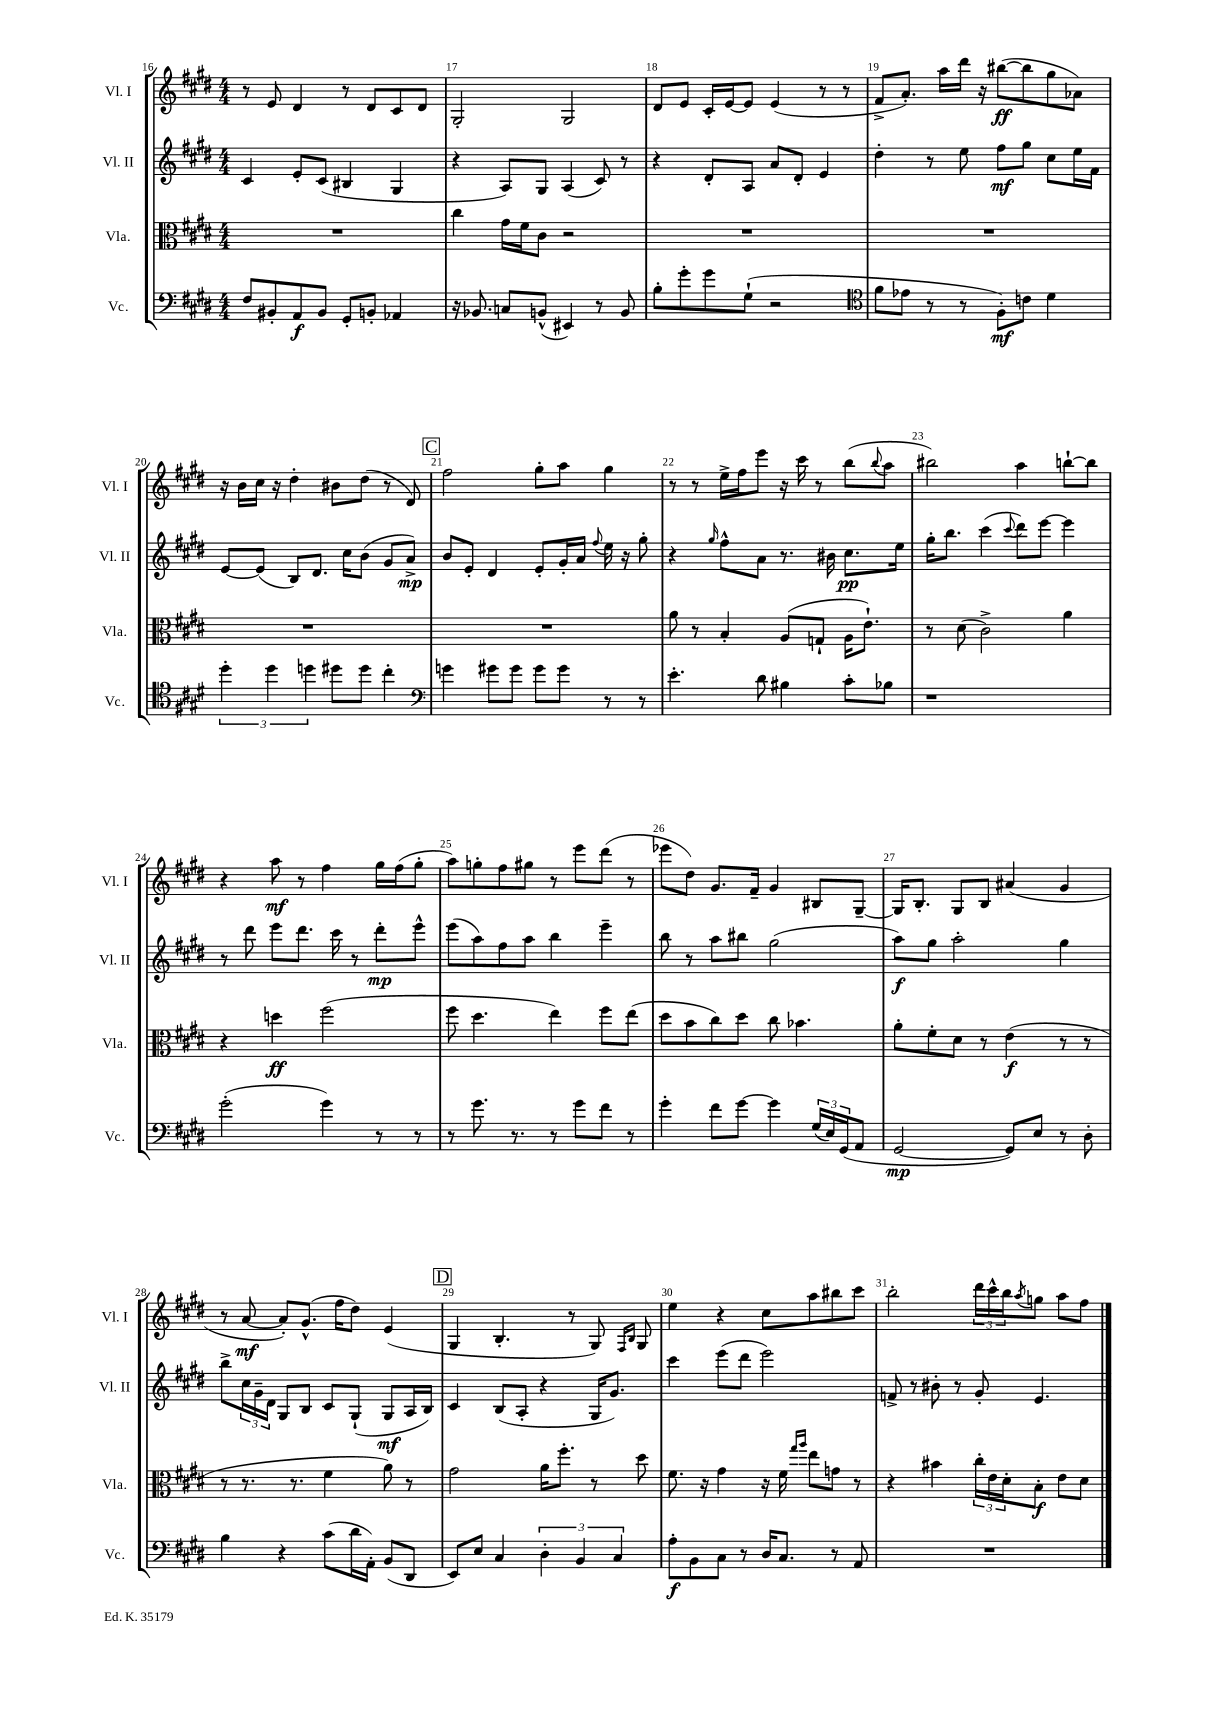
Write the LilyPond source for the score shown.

<<
\new StaffGroup <<
\new Staff = "s0" \with { instrumentName = "Vl. I" shortInstrumentName = "Vl. I" } {
    \clef treble \key e \major \numericTimeSignature \time 4/4
    r8 e'8 dis'4 r8 dis'8 cis'8 dis'8 |
    gis2-. gis2 |
    dis'8 e'8 cis'16-. e'16~ e'8 e'4( r8 r8 |
    fis'8-> a'8.-.) a''16 dis'''16 r16 bis''8~\ff( bis''8 gis''8 aes'8) |
    r16 b'16 cis''16 r16 dis''4-. bis'8 dis''8( r8 dis'8) |
    \mark \markup { \box "C" } fis''2 gis''8-. a''8 gis''4 |
    r8 r8 e''16-> fis''16 e'''8 r16 cis'''16 r8 b''8( \appoggiatura { b''8 } a''8 |
    bis''2) a''4 b''8~-! b''8 |
    r4 a''8\mf r8 fis''4 gis''16 fis''16( gis''8-. |
    a''8) g''8-. fis''8 gis''8 r8 e'''8 dis'''8( r8 |
    ees'''8 dis''8) gis'8. fis'16-- gis'4 bis8 gis8~-- |
    gis16 b8.-. gis8 b8 ais'4( gis'4 |
    r8 a'8~\mf a'8-.) gis'8.-^( fis''16 dis''8) e'4( |
    \mark \markup { \box "D" } gis4 b4.-. r8 gis8) \grace { fis16 b16 } gis8 |
    e''4 r4 cis''8 a''8 bis''8 cis'''8 |
    b''2-. \tuplet 3/2 { dis'''16 cis'''16-^ b''16 } \acciaccatura { a''8 } g''8 a''8 fis''8 \bar "|." |
}
\new Staff = "s1" \with { instrumentName = "Vl. II" shortInstrumentName = "Vl. II" } {
    \clef treble \key e \major \numericTimeSignature \time 4/4
    cis'4 e'8-. cis'8( bis4 gis4 |
    r4 a8) gis8 a4( cis'8) r8 |
    r4 dis'8-. a8 a'8 dis'8-. e'4 |
    dis''4-. r8 e''8 fis''8\mf gis''8 cis''8 e''16 fis'16 |
    e'8~ e'8( b8) dis'8. cis''16 b'8( gis'8 a'8->\mp) |
    \mark \markup { \box "C" } b'8 e'8-. dis'4 e'8-. gis'16-. a'16 \appoggiatura { fis''8 } e''16 r16 gis''8-. |
    r4 \grace { gis''16 } fis''8-^ a'8 r8. bis'16 cis''8.\pp e''16 |
    gis''16-. b''8. cis'''4( \appoggiatura { cis'''8 } dis'''8) e'''8~ e'''4 |
    r8 dis'''8 e'''8 dis'''8. cis'''16 r8 dis'''8-.\mp e'''8-^ |
    e'''8( a''8) fis''8 a''8 b''4 e'''4-- |
    b''8 r8 a''8 bis''8 gis''2( |
    a''8\f) gis''8 a''2-. gis''4 |
    b''8-> \tuplet 3/2 { cis''16 gis'16-- dis'16 } gis8 b8 cis'8 gis8-!( gis8\mf a16 b16) |
    \mark \markup { \box "D" } cis'4 b8( a8-. r4 gis16 gis'8.) |
    cis'''4 e'''8( dis'''8 e'''2) |
    f'8-> r8 bis'8-. r8 gis'8-. e'4. \bar "|." |
}
\new Staff = "s2" \with { instrumentName = "Vla." shortInstrumentName = "Vla." } {
    \clef alto \key e \major \numericTimeSignature \time 4/4
    R1 |
    cis''4 gis'16 fis'16 cis'8 r2 |
    R1 |
    R1 |
    R1 |
    \mark \markup { \box "C" } R1 |
    a'8 r8 b4-. a8( g8-! a16 e'8.-!) |
    r8 dis'8( cis'2->) a'4 |
    r4 d''4\ff fis''2( |
    fis''8 dis''4. e''4) fis''8 e''8( |
    dis''8 b'8 cis''8) dis''8 cis''8 bes'4. |
    a'8-. fis'8-. dis'8 r8 e'4\f( r8 r8 |
    r8 r8. r8. fis'4 a'8) r8 |
    \mark \markup { \box "D" } gis'2 a'16 fis''8.-. r8 dis''8 |
    fis'8. r16 gis'4 r16 fis'16 \grace { gis''16 a''16 } e''8 g'8 r8 |
    r4 bis'4 \tuplet 3/2 { cis''16-. e'16 dis'16-. } b8-.\f e'8 dis'8 \bar "|." |
}
\new Staff = "s3" \with { instrumentName = "Vc." shortInstrumentName = "Vc." } {
    \clef bass \key e \major \numericTimeSignature \time 4/4
    fis8 bis,8-. a,8\f bis,8 gis,8-. b,8-. aes,4 |
    r16 bes,8. c8 b,8-^( eis,4) r8 b,8 |
    b8-. gis'8-. gis'8 gis8-!( r2 |
    \clef tenor fis'8 ees'8 r8 r8 fis8-.\mf) c'8 dis'4 |
    \tuplet 3/2 { dis''4-. dis''4 d''4 } dis''8 dis''8 cis''4-. |
    \mark \markup { \box "C" } \clef bass g'4 gis'8 gis'8 gis'8 gis'8 r8 r8 |
    e'4.-. dis'8 bis4 cis'8-. bes8 |
    r1 |
    gis'2-.( gis'4) r8 r8 |
    r8 gis'8. r8. r8 gis'8 fis'8 r8 |
    gis'4-. fis'8 gis'8~ gis'4 \tuplet 3/2 { gis16( e16) gis,16( } a,8 |
    gis,2~\mp gis,8) e8 r8 dis8-. |
    b4 r4 cis'8( dis'16 a,16-.) b,8( dis,8 |
    \mark \markup { \box "D" } e,8) e8 cis4 \tuplet 3/2 { dis4-. b,4 cis4 } |
    a8-.\f b,8 cis8 r8 dis16 cis8. r8 a,8 |
    R1 \bar "|." |
}
>>
>>
\layout { \context { \Score currentBarNumber = #16 \override BarNumber.break-visibility = ##(#f #t #t) barNumberVisibility = #all-bar-numbers-visible } }
